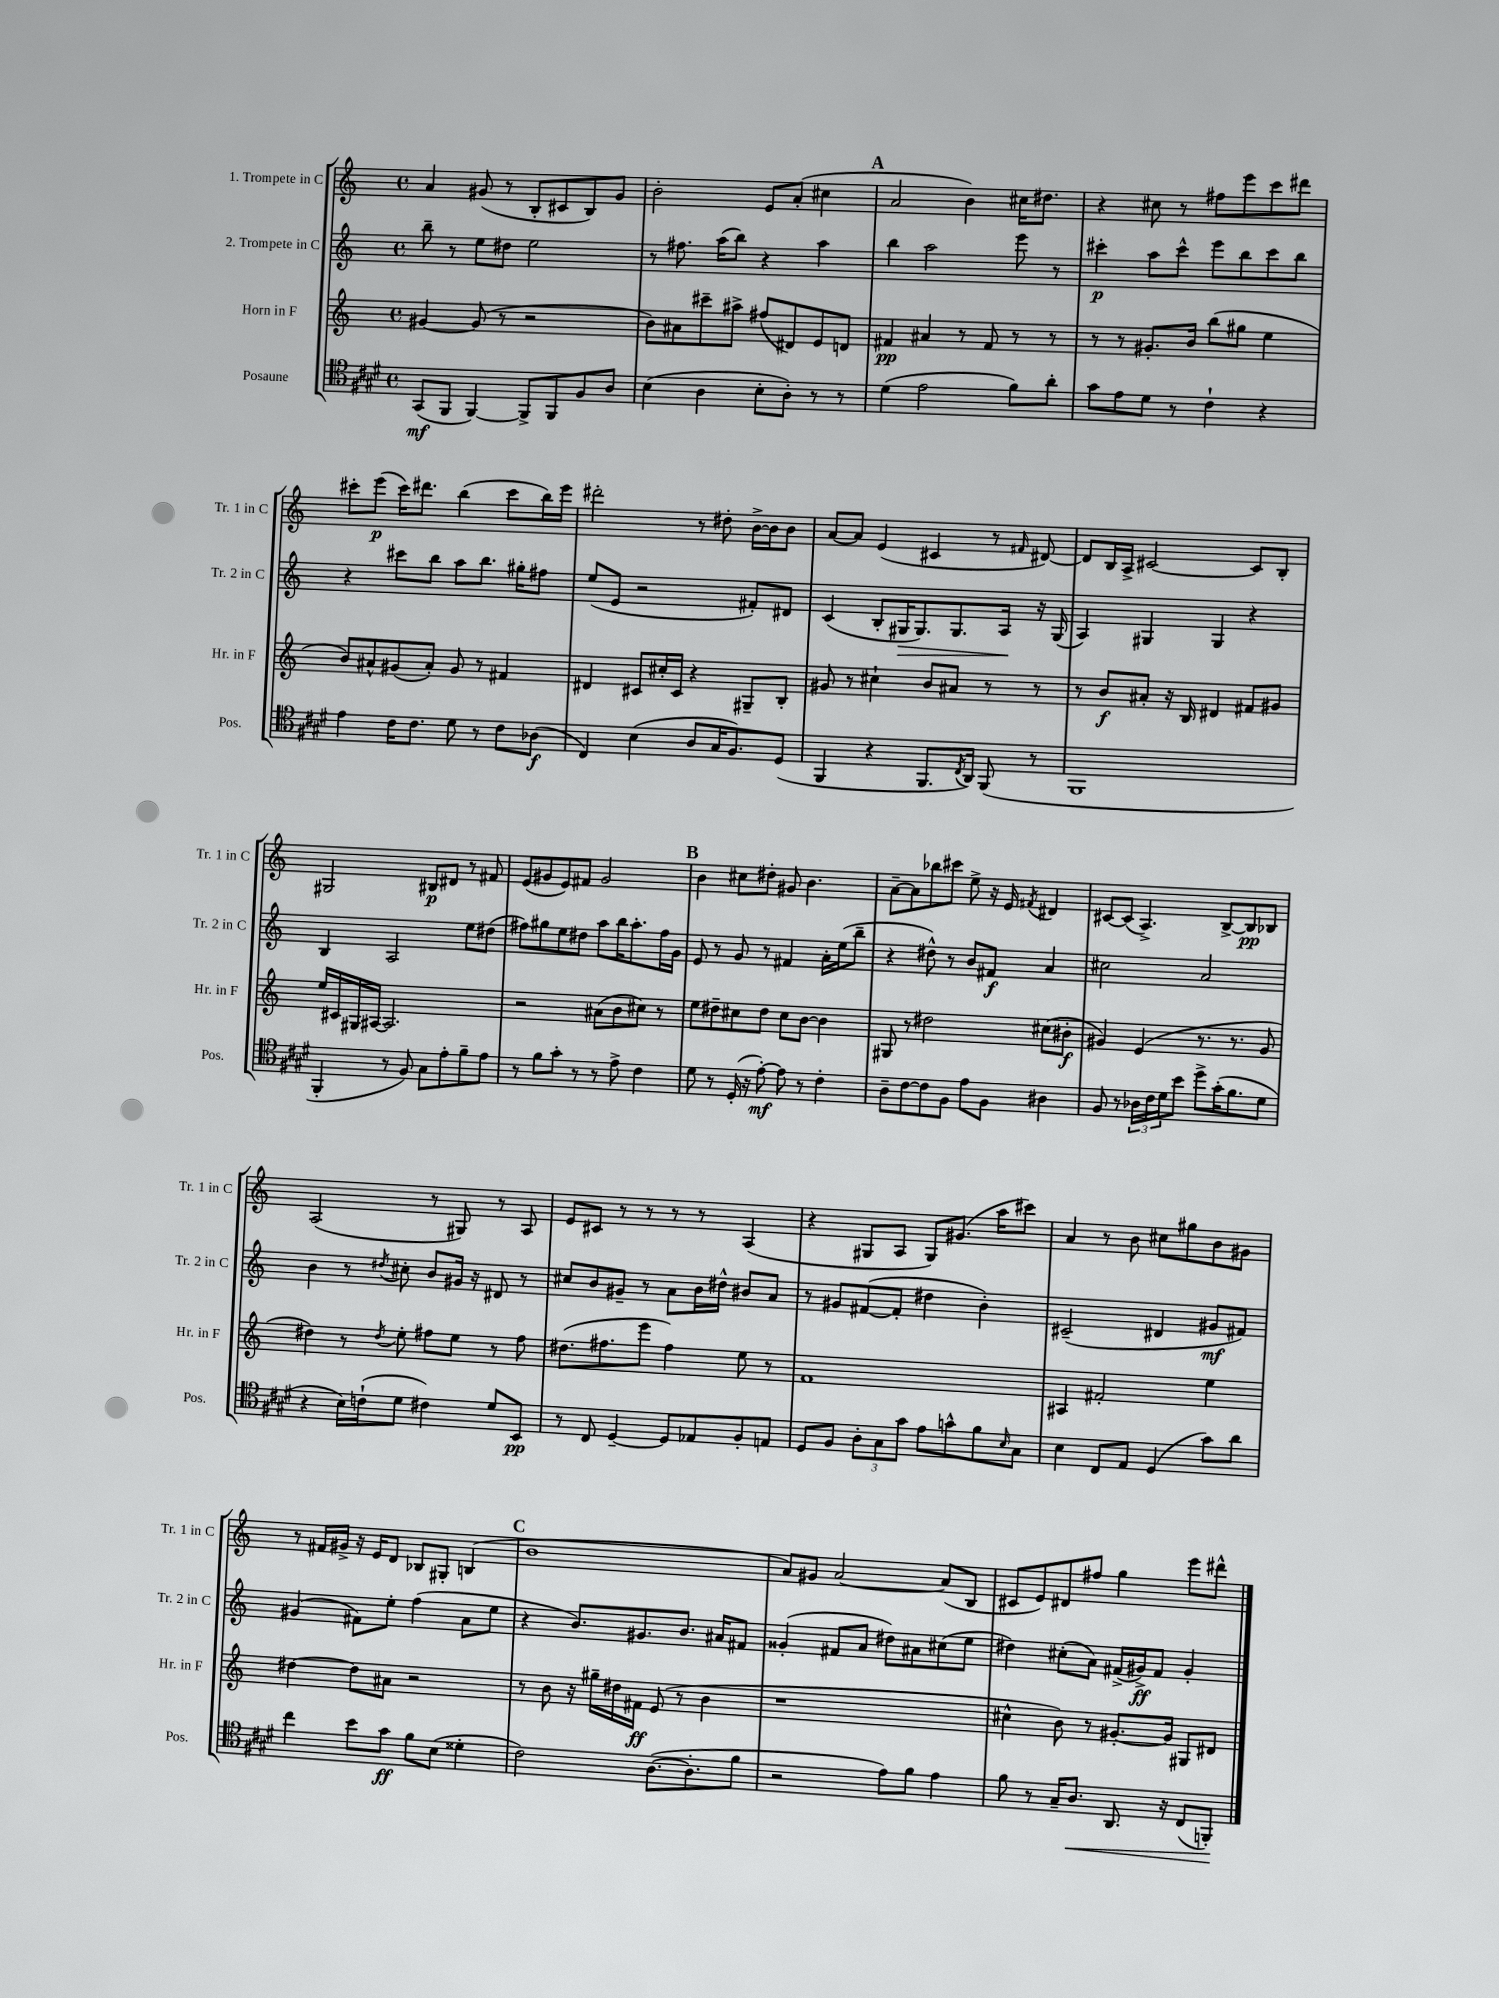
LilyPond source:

<<
\new StaffGroup <<
\new Staff = "s0" \with { instrumentName = "1. Trompete in C" shortInstrumentName = "Tr. 1 in C" } {
    \clef treble \key c \major \defaultTimeSignature \time 4/4
    a'4 gis'8( r8 b8-. cis'8 b8) gis'8 |
    b'2-. e'8 a'8-.( cis''4 |
    \mark \markup { \bold "A" } a'2 b'4) cis''16 dis''8. |
    r4 cis''8 r8 fis''8 e'''8 c'''8 dis'''8 |
    cis'''8-. e'''8\p( cis'''16) dis'''8. b''4( cis'''8 b''16) e'''16 |
    dis'''2-. r8 dis''8-. b'16~-> b'16 b'8 |
    a'8~ a'8 e'4( cis'4 r8 \grace { fis'16 } dis'8~) |
    dis'8 b16 a16-> cis'2~ cis'8 b8-. |
    gis2 bis8\p dis'8 r8 fis'8 |
    e'8( gis'8 e'8) fis'8 gis'2 |
    \mark \markup { \bold "B" } b'4 cis''8 dis''8-. gis'8 b'4. |
    a'8~-- a'8 bes''8 cis'''8 e''8-> r16 e'16 \acciaccatura { fis'8 } dis'4 |
    cis'8~ cis'8( a4.->) b8~-> b8\pp bes8 |
    a2( r8 gis8) r8 a8 |
    e'8 cis'8 r8 r8 r8 r8 a4( |
    r4 gis8 a8 gis8) gis'8.( a''16 cis'''8) |
    a'4 r8 b'8 cis''8 gis''8 b'8 gis'8 |
    r8 fis'16 gis'16-> r16 e'16 d'8 bes8 gis8-. b4( |
    \mark \markup { \bold "C" } b'1 |
    a'8) gis'8 a'2~ a'8( b8 |
    cis'8 e'8) dis'8 fis''8 g''4 e'''8 dis'''8-^ \bar "|." |
}
\new Staff = "s1" \with { instrumentName = "2. Trompete in C" shortInstrumentName = "Tr. 2 in C" } {
    \clef treble \key c \major \defaultTimeSignature \time 4/4
    b''8-- r8 e''8 dis''8 e''2 |
    r8 fis''8. a''16( b''8) r4 a''4 |
    \mark \markup { \bold "A" } b''4 a''2 e'''8 r8 |
    cis'''4-.\p a''8 cis'''8-^ e'''8 b''8 cis'''8 b''8 |
    r4 cis'''8 b''8 a''8 b''8. gis''16-. fis''8 |
    e''8( e'8 r2 fis'8-.) dis'8 |
    c'4( b8-. gis16\> gis8.) gis8. a16\! r16 gis16( |
    a4) gis4 gis4 r4 |
    b4 a2 e''8 dis''8( |
    fis''8) gis''8 e''8 dis''8 a''8 b''16 a''8.-. fis''16 g'16 |
    \mark \markup { \bold "B" } e'8 r8 g'8 r8 fis'4 a'16-. e''16( b''8-- |
    r4 dis''8-^) r8 b'8 fis'8\f a'4 |
    cis''2 a'2 |
    b'4 r8 \acciaccatura { dis''8 } cis''8-. b'8 gis'16 r16 dis'8 r8 |
    cis''8 b'8 gis'8-- r8 a'8 b'16 dis''16-^ bis'8 a'8 |
    r8 gis'8 fis'8~( fis'8-. dis''4 b'4-.) |
    cis'2--( dis'4 gis'8\mf fis'8) |
    gis'4( fis'8) e''8-. f''4( a'8 e''8 |
    \mark \markup { \bold "C" } r4 b'8.) gis'8. b'8. ais'16 fis'8 |
    gisis'4-.( fis'8 a'8 dis''8) ais'8 cis''8( e''8 |
    dis''4) cis''8-.( a'8) fis'16->( gis'16->\ff) fis'8 gis'4-. \bar "|." |
}
\new Staff = "s2" \with { instrumentName = "Horn in F" shortInstrumentName = "Hr. in F" } {
    \clef treble \key c \major \defaultTimeSignature \time 4/4
    gis'4~ gis'8( r8 r2 |
    b'8) ais'8 cis'''8-- ais''8-> fis''8( dis'8) e'8 d'8 |
    \mark \markup { \bold "A" } fis'4\pp ais'4 r8 fis'8 r8 r8 |
    r8 r8 gis'8.-. b'16 b''8( gis''8 e''4 |
    b'8) ais'8-^ gis'8( ais'8-.) gis'8 r8 fis'4 |
    dis'4 cis'8 cis''16-. cis'16 r4 gis8-- b8-. |
    gis'8 r8 cis''4-! b'8 ais'8 r8 r8 |
    r8 b'8\f ais'8-. r16 b16 dis'4 fis'8 gis'8 |
    e''16 cis'16 gis16 ais16~ ais2. |
    r2 ais'8( b'8 cis''8) r8 |
    \mark \markup { \bold "B" } e''8 dis''8-- cis''8 dis''8 cis''8 b'8~ b'4 |
    gis8 r8 dis''2 cis''8( bis'8-.\f |
    gis'4) e'4( r8. r8. gis'8 |
    dis''4) r8 \acciaccatura { dis''8 } e''8-. fis''8 e''8 r8 fis''8 |
    dis''8.( fis''8. e'''8 fis''4) e''8 r8 |
    f'1 |
    ais4 fis'2-. e''4 |
    dis''4~ dis''8 ais'8 r2 |
    \mark \markup { \bold "C" } r8 b'8 r16 gis''16-- dis''16 fis'16\ff e'8( r8 b'4 |
    r1 |
    cis''4-^ b'8) r8 gis'8.~-. gis'16 gis8 dis'8 \bar "|." |
}
\new Staff = "s3" \with { instrumentName = "Posaune" shortInstrumentName = "Pos." } {
    \clef tenor \key e \major \defaultTimeSignature \time 4/4
    gis,8\mf( fis,8 fis,4~) fis,8-> fis,8 fis8 a8 |
    b4( a4 b8-. a8-.) r8 r8 |
    \mark \markup { \bold "A" } dis'4( e'2 fis'8) a'8-. |
    gis'8 e'8 dis'8 r8 cis'4-! r4 |
    e'4 cis'16 cis'8. dis'8 r8 cis'8 aes8\f( |
    cis4) b4( a8 gis16 fis8.) dis8( |
    fis,4 r4 fis,8. \acciaccatura { cis8 } a,16) fis,8( r8 |
    fis,1 |
    fis,4-. r8 fis8) gis8 e'8-. fis'8-- e'8 |
    r8 fis'8 gis'8-. r8 r8 e'8-> cis'4 |
    \mark \markup { \bold "B" } dis'8 r8 dis16-.( r16 e'8~-.\mf) e'8 r8 cis'4-. |
    a8-- cis'8~ cis'8 fis8 e'8 fis8 ais4 |
    fis8 r8 \tuplet 3/2 { aes16 cis'16 dis'16 } b'8 dis''8-> gis'16-.( fis'8. dis'8 |
    r4 b16) c'16-!( dis'8 cis'4) dis'8 b,8\pp |
    r8 cis8 dis4~-- dis8 ees8 fis8-. e8 |
    dis8 fis8 \tuplet 3/2 { a8-. gis8 gis'8 } e'8 g'8-^ fis'8 \grace { b16 } gis8 |
    b4 cis8 e8 dis4( gis'8) a'8 |
    cis''4 b'8 gis'8\ff fis'8 b8( disis'4-. |
    \mark \markup { \bold "C" } cis'2) a8.~( a8.-. fis'8 |
    r2 e'8) fis'8 e'4 |
    fis'8 r8 gis16-- a8.\< a,8. r16 cis8( f,8-.\!) \bar "|." |
}
>>
>>
\layout { \context { \Score \remove "Bar_number_engraver" } }
